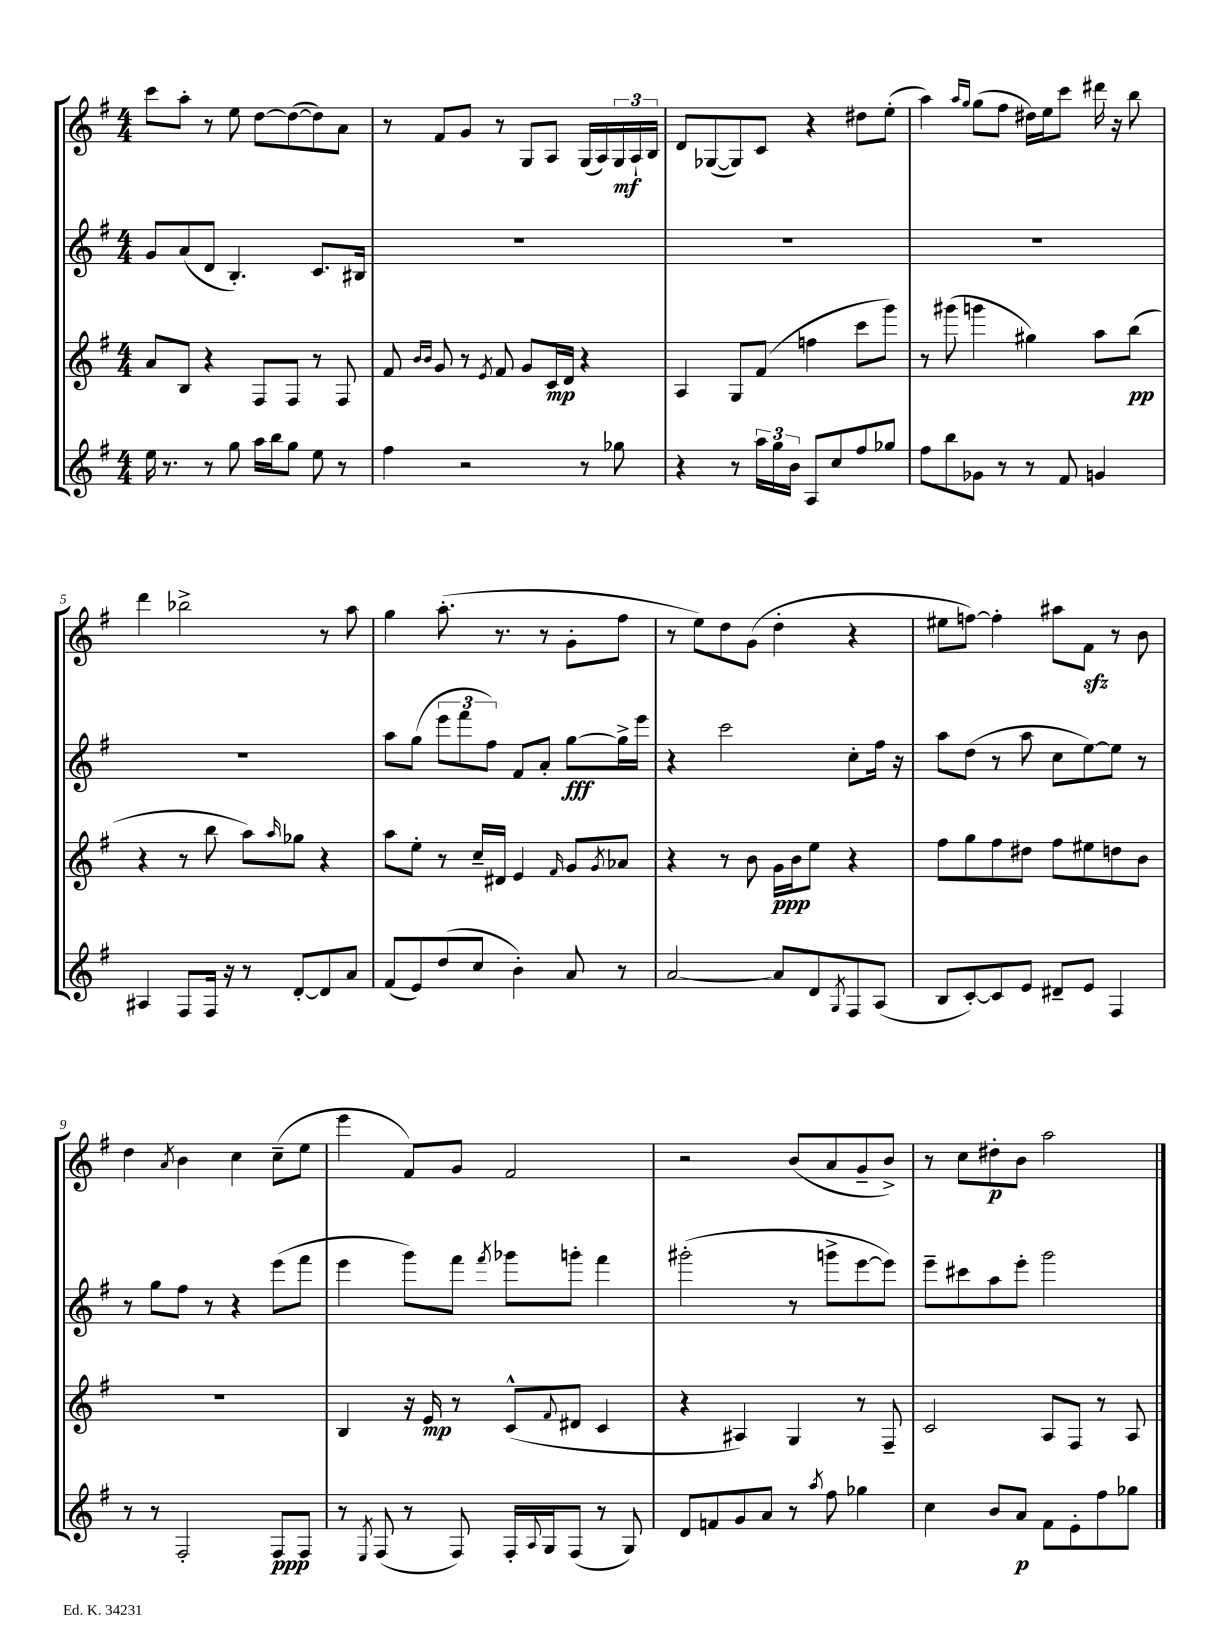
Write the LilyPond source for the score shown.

<<
\new StaffGroup <<
\new Staff = "s0" {
    \clef treble \key g \major \numericTimeSignature \time 4/4
    c'''8 a''8-. r8 e''8 d''8~ d''8~( d''8) a'8 |
    r8 fis'8 g'8 r8 g8 a8 g16( a16) \tuplet 3/2 { g16\mf a16-! b16 } |
    d'8 ges8~( ges8) c'8 r4 dis''8 e''8-.( |
    a''4) \grace { a''16 g''16 } g''8( fis''8 dis''16) e''16 c'''8 dis'''16 r16 b''8 |
    d'''4 bes''2-> r8 a''8 |
    g''4 a''8.-.( r8. r8 g'8-. fis''8 |
    r8 e''8) d''8 g'8( d''4-. r4 |
    eis''8 f''8~) f''4-. ais''8 fis'8\sfz r8 b'8 |
    d''4 \acciaccatura { a'8 } b'4 c''4 c''8--( e''8 |
    e'''4 fis'8) g'8 fis'2 |
    r2 b'8( a'8 g'8-- b'8->) |
    r8 c''8 dis''8-.\p b'8 a''2 \bar "|." |
}
\new Staff = "s1" {
    \clef treble \key g \major \numericTimeSignature \time 4/4
    g'8 a'8( d'8 b4.-.) c'8. bis16 |
    R1 |
    R1 |
    R1 |
    R1 |
    a''8 g''8( \tuplet 3/2 { e'''8 fis'''8 fis''8) } fis'8 a'8-. g''8~\fff g''16-> e'''16 |
    r4 c'''2 c''8-. fis''16 r16 |
    a''8 d''8( r8 a''8 c''8 e''8~) e''8 r8 |
    r8 g''8 fis''8 r8 r4 e'''8( fis'''8 |
    e'''4 g'''8) fis'''8 \acciaccatura { fis'''8 } ges'''8 g'''8-. fis'''4 |
    gis'''2-.( r8 g'''8-> e'''8~ e'''8) |
    e'''8-- cis'''8 a''8 e'''8-. g'''2 \bar "|." |
}
\new Staff = "s2" {
    \clef treble \key g \major \numericTimeSignature \time 4/4
    a'8 b8 r4 fis8 fis8 r8 fis8 |
    fis'8 \grace { b'16 b'16 } g'8 r8 \acciaccatura { e'8 } fis'8 g'8 c'16\mp d'16 r4 |
    a4 g8 fis'8( f''4 c'''8 g'''8) |
    r8 gis'''8( g'''4 gis''4) a''8 b''8\pp( |
    r4 r8 b''8 a''8) \grace { a''16 } ges''8 r4 |
    a''8 e''8-. r8 c''16-- dis'16 e'4 \grace { fis'16 } g'8 \acciaccatura { g'8 } aes'8 |
    r4 r8 b'8 g'16\ppp b'16 e''8 r4 |
    fis''8 g''8 fis''8 dis''8 fis''8 eis''8 d''8 b'8 |
    R1 |
    b4 r16 e'16\mp r8 c'8-^( \appoggiatura { fis'8 } dis'8 c'4 |
    r4 ais4) g4 r8 fis8-- |
    c'2 a8 fis8 r8 a8 \bar "|." |
}
\new Staff = "s3" {
    \clef treble \key g \major \numericTimeSignature \time 4/4
    e''16 r8. r8 g''8 a''16 b''16 g''8 e''8 r8 |
    fis''4 r2 r8 ges''8 |
    r4 r8 \tuplet 3/2 { a''16 g''16 b'16 } a8 c''8 fis''8 ges''8 |
    fis''8 b''8 ges'8 r8 r8 fis'8 g'4 |
    ais4 fis8 fis16 r16 r8 d'8~-. d'8 a'8 |
    fis'8( e'8) d''8( c''8 b'4-.) a'8 r8 |
    a'2~ a'8 d'8 \acciaccatura { g8 } fis8 a8( |
    b8 c'8~-.) c'8 e'8 dis'8-- e'8 fis4 |
    r8 r8 fis2-. fis8\ppp fis8 |
    r8 \acciaccatura { e8 } fis8( r8 fis8) fis16-. \appoggiatura { a8 } g16 fis8( r8 g8) |
    d'8 f'8 g'8 a'8 r8 \acciaccatura { a''8 } fis''8 ges''4 |
    c''4 b'8 a'8\p fis'8 e'8-. fis''8 ges''8 \bar "|." |
}
>>
>>
